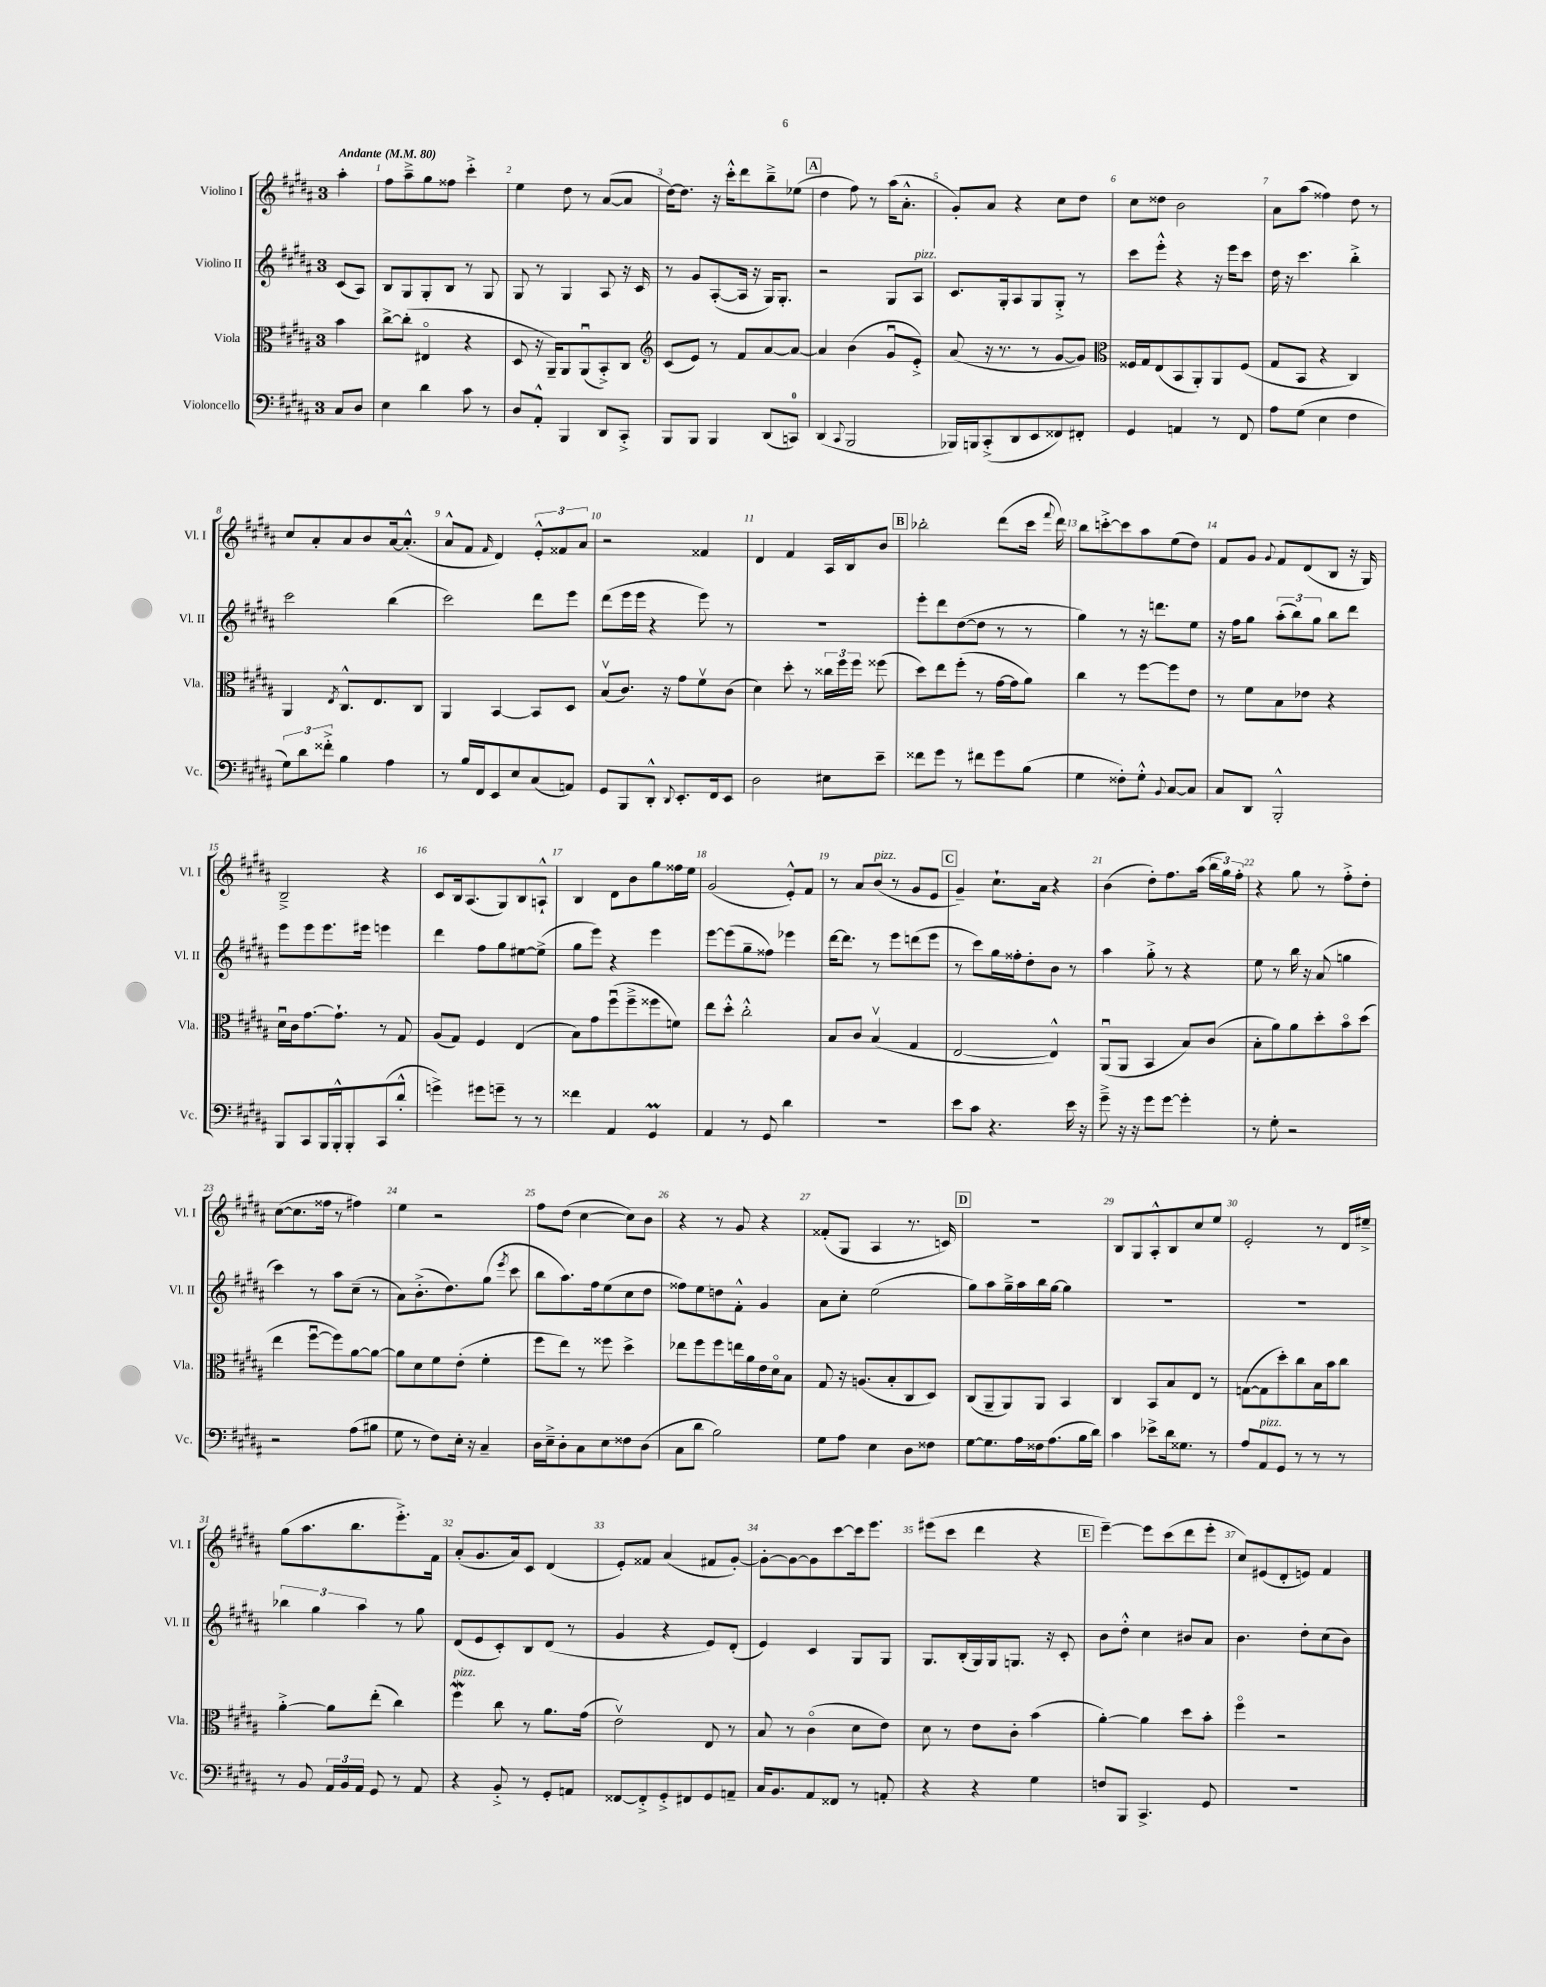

**kern	**kern	**kern	**kern
*part4	*part3	*part2	*part1
*staff4	*staff3	*staff2	*staff1
*I"Violoncello	*I"Viola	*I"Violino II	*I"Violino I
*I'Vc.	*I'Vla.	*I'Vl. II	*I'Vl. I
*clefF4	*clefC3	*clefG2	*clefG2
*k[f#c#g#d#a#]	*k[f#c#g#d#a#]	*k[f#c#g#d#a#]	*k[f#c#g#d#a#]
*M3/4	*M3/4	*M3/4	*M3/4
*MM80	*MM80	*MM80	*MM80
=	=	=	=
!	!	!	!LO:TX:a:B:t=Andante
8C#/L	4b\	(8c#/L	4aa#'\
8D#/J	.	8A#/J)	.
=1	=1	=1	=1
4E\	[8cc#^\L	8B/L	8ff#\L
.	(8cc#'\J]	8G#/	8aa#~^\
4d#\	4E#X/	8G#'/	8gg#\
.	.	8B/J	8ff##X\J
8c#\	4r	8r	4ccc#'^\
8r	.	8G#/	.
=2	=2	=2	=2
8D#/L	8D#/	8G#/	4ee\
8AA#'^^/J	16r	8r	.
.	16AA#~/KL)	.	.
4BBB/	8AA#/	4G#/	8dd#\
.	(8AA#u/	.	8r
8DD#/L	8BB'^/)	8A#/	([8a#/L
8CC#'^/J	8C#/J	16r	8a#/J]
.	.	16c#/	.
=3	=3	=3	=3
*	*clefG2	*	*
8BBB/L	(8c#/L	8r	[16dd#\KL)
.	.	.	8.dd#\J]
8BBB/J	8e/J)	8g#/L	.
4BBB/	8r	([8A#'/	16r
.	.	.	16ccc#'^^\KL
.	8f#/L	16A#/Jk]	8ddd#\
.	.	16r	.
(8DD#/L	[8a#/	16G#/KL)	8bb~^\
.	.	8.G#'/J	.
8CCn/J)	8a#/J_	.	(8ee-X\J
!!LO:REH:place=s1:t=A
=4	=4	=4	=4
(4DD#/	4a#/]	2r	4dd#\
8qqCC#/	.	.	.
2BBB/	(4b\	.	8ff#\)
.	.	.	8r
.	8g#u/L	8G#/L	(16aa#\KL
.	.	.	8.a#'^^\J
!	!	!LO:TX:a:i:t=pizz.	!
.	8e'^/J)	8A#/J	.
=5	=5	=5	=5
16BBB-X/LL)	(8a#/	8.c#/L	8g#'/L)
16BBBn/J	.	.	.
(8CC#'^/	16r	.	8a#/J
.	8.r	16G#'/k	.
8DD#/	.	8A#/	4r
8EE/	8r	8G#/	.
8FF##X/)	[8g#/L	8G#'^/J	8cc#\L
8FF#X'/J	8g#/J])	8r	8dd#\J
=6	=6	=6	=6
*	*clefC3	*	*
4GG#/	16F##X/LL	8ccc#\L	8cc#\L
.	16G#/J	.	.
.	(8E/	8eee'^^\J	8dd##X\J
4AAn/	8BB/	4r	2b\
.	8AA#'/)	.	.
8r	8AA#/	16r	.
.	.	16eee\KL	.
8FF#/	(8F##/J	8ccc#\J	.
=7	=7	=7	=7
8A#\L	8G#/L	16dd#\	8a#\L
.	.	16r	.
(8G#\J	8BB/J	4.ccc#\	(8aa#\J
4E\	4r	.	4ff##X\)
4F#\	4C#/)	4bb'^\	8dd#\
.	.	.	8r
!!LO:LB:g=z
=8	=8	=8	=8
12G#\L)	4AA#/	2ccc#\	8cc#/L
12d#\	.	.	.
.	.	.	8a#'/
12f##X'^\J	.	.	.
.	8qE/	.	.
4B\	8.C#^^/L	.	8a#/
.	.	.	8b/
.	8.E/	.	.
4A#\	.	(4bb\	[16a#/k
.	.	.	(8.a#'^^/J]
.	8C#/J	.	.
=9	=9	=9	=9
8r	4AA#/	2ccc#\)	8a#^^/L
16B/LL	.	.	8f#/J
16FF#/J	.	.	.
.	.	.	16qqf#/
8EE/	[4BB/	.	4d#/)
8E/	.	.	.
(8C#/	8BB/L]	8ddd#\L	12e'^^/L
.	.	.	12f##X/
8AAn/J)	8D#/J	8eee\J	.
.	.	.	12a#/J
=10	=10	=10	=10
8GG#/L	(8Bv/L	(8ddd#\L	2r
8BBB/	8.c#/J)	16eee\L	.
.	.	16eee\JJ	.
8DD#'^^/J	.	4r	.
.	16r	.	.
8qqDD#/	.	.	.
8.EE'/L	8g#\L	.	.
.	8f#v\	8eee\)	4f##X/
16FF#/k	.	.	.
8EE/J	(8c#\J	8r	.
=11	=11	=11	=11
2D#\	4d#\)	2.r	4d#/
.	8dd#'\	.	4f#/
.	8r	.	.
8E#X\L	24cc##X\LL	.	16A#/LL
.	24ff#\	.	.
.	.	.	16B/J
.	24ff#\JJ	.	.
8e~\J	(8ff##X\	.	8b/J
!!LO:REH:place=s1:t=B
=12	=12	=12	=12
8f##X\L	8dd#\L)	8eee'\L	2bb-X'\
8g#\J	8ee\	8ddd#\	.
8r	(8ff#'\J	([8dd#\	.
8f#X\L	8r	8dd#\J]	.
8g#\	[16g#\LL	8r	(8ddd#\L
.	16g#\J]	.	.
(8B\J	8a#\J)	8r	16ccc#\Jk
.	.	.	8qqfff#/
.	.	.	16ddd#\)
=13	=13	=13	=13
4G#\	4cc#\	4gg#\)	8bb\L
.	.	.	[8cccn'^\
8F##X'\L)	8r	8r	8ccc\]
8G#'^^\J	[8ff#\L	16r	8aa#\
.	.	8.dddn\L	.
8qqBB/	.	.	.
[8C#/L	8ff#\]	.	(8ee\
8C#/J]	8e\J	8ee\J	8dd#\J)
=14	=14	=14	=14
8C#/L	8r	16r	8f#/L
.	.	16ff#\KL	.
8DD#/J	8f#\L	8gg#\J	8g#/J
.	.	.	8qqg#/
2BBB'^^/	8B\	(12aa#'\L	8f#/L
.	.	12bb\)	.
.	8e-X\J	.	(8d#/
.	.	12gg#\J	.
.	4r	8bb\L	8B/J
.	.	8ddd#\J	16r
.	.	.	16G#/)
!!LO:LB:g=z
=15	=15	=15	=15
8BBB/L	16d#u\LL	8eee\L	2B~^/
.	16c#\J	.	.
8CC#/	[8.g#\	8eee\	.
16BBB/L	.	8.eee\	.
16BBB'^^/J	8.g#`\J]	.	.
8BBB'/	.	.	.
.	.	16eee#X\Jk	.
(8CC#/	8r	4eeen\	4r
8d#'^^/J	8G#/	.	.
=16	=16	=16	=16
4gn^\)	(8A#/L	4ddd#\	8c#/L
.	8G#/J)	.	16B/k
.	.	.	(8.A#/
8g#X\L	4F#/	8ff#\L	.
8gn~\J	.	8gg#\	8G#/)
8r	(4E/	[8ee#X\	8B/
8r	.	(8ee#^\J]	8An`^^/J
=17	=17	=17	=17
4f##X\	8B\L)	8gg#\L	4B/
.	8g#\	8eee\J)	.
4AA#/	(8ff#u\	4r	8d#\L
.	8ff#~^\	.	8b\
4GG#M/	8ff##X\	4eee\	8gg#\
.	8fn\J)	.	16ff##X\L
.	.	.	16ee\JJ
=18	=18	=18	=18
4AA#/	8ee\L	[8eee\L	(2g#/
.	8dd#'^^\J	(8eee\]	.
8r	2cc#'^^\	8gg#~\	.
8GG#/	.	8ff##X\J)	.
4d#\	.	4eee-X\	8e'^^/L)
.	.	.	8f#/J
=19	=19	=19	=19
2.r	8B/L	[16ddd#\KL	8r
.	.	8.ddd#\J]	.
.	8c#/J	.	8a#/L
!	!	!	!LO:TX:a:i:t=pizz.
.	(4Bv/	8r	(8b/J
.	.	8eee\L	8r
.	4G#/	(8dddn\	8g#/L
.	.	8eee\J	8e/J
!!LO:REH:place=s1:t=C
=20	=20	=20	=20
8e\L	[2E/	8r	4g#~/)
8c#\J	.	8ccc#\L)	.
4.r	.	16gg#\L	8.cc#`\L
.	.	16ff##X'\J	.
.	.	8dd#'\	.
.	.	.	16a#\Jk
.	4E^^/])	8b\J	4r
16e\	.	8r	.
16r	.	.	.
=21	=21	=21	=21
8g#~^\	(8AA#u/L	4aa#\	(4b\
16r	8AA#/J	.	.
16r	.	.	.
8g#\L	4BB/	8gg#'^\	8dd#'\L)
[8g#\J	.	8r	8.ff#\
4g#'\]	8B/L)	4r	.
.	.	.	(16aa#\Jk
.	(8c#/J	.	24bb\LL
.	.	.	24gg#\)
.	.	.	24ff#'\JJ
=22	=22	=22	=22
8r	8B'\L	8ee\	4r
8G#'\	8a#\)	8r	.
2r	8a#\	16bb\	8gg#\
.	.	16r	.
.	8dd#'\	(8a#/	8r
.	8b\	4ggn\	8ff#'^\L
.	(8dd#\J	.	8dd#'\J
!!LO:LB:g=z
=23	=23	=23	=23
2r	4ee\	4ccc#\)	([8cc#\L
.	.	.	8.cc#\]
.	[8ff#u\L	8r	.
.	.	.	16ff##X\Jk
.	8ff#\])	8aa#\L	8r
(8A#\L	[8a#\	(8cc#~\J	4ff#X\)
8B#X\J	8a#\J_	8r	.
=24	=24	=24	=24
8G#\	8a#\L]	8a#\L)	4ee\
8r	8d#\	(8.b'^\	.
8F#\L)	8f#\	.	2r
.	.	8.dd#\)	.
16E'\Jk	(8e'\J	.	.
16r	.	.	.
4C#~/	4f#'\	(8gg#\J	.
.	.	8qeee/	.
.	.	8ccc#\	.
=25	=25	=25	=25
16D#\LL	8ff#\L	8bb\L	8ff#\L
16E~^\J	.	.	.
8D#'\	8ee\J)	8.aa#\)	(8dd#\J
8C#\	8r	.	[4cc#\
.	.	16ff#\k	.
8E\	8ff##X\	(8ee\	.
8F##X\	4dd#^\	8cc#\	8cc#\L])
(8D#\J	.	8dd#\J	8b\J
=26	=26	=26	=26
8C#\L	8ee-X\L	8ff##X\L)	4r
8d#\J	8ff#\	8ee\	.
2B\)	8ff#\	8ddn\	8r
.	16een\L	8f#'^^\J	8g#/
.	16a#\	.	.
.	16e\	4g#/	4r
.	16d#\J	.	.
.	8B\J	.	.
=27	=27	=27	=27
8G#\L	8G#/	8a#\L	(8f##X'/L
8A#\J	16r	8cc#'\J	8G#/J
.	(8.An/L	.	.
4E\	.	(2ee\	4A#/
.	8B'/	.	.
8D#\L	8C#/	.	8.r
8F##X\J	8D#/J)	.	.
.	.	.	16cn/)
!!LO:REH:place=s1:t=D
=28	=28	=28	=28
[8G#\L	(8C#/L	8gg#\L)	2.r
8.G#\]	8AA#~/	8aa#\	.
.	8AA#/)	16gg#~^\L	.
16A#\L	.	16aa#\	.
16F##X\J	8AA#/J	16bb\	.
(8.A#\	.	[16gg#\JJ	.
.	4BB/	4gg#\]	.
16B\L	.	.	.
16d#\JJ)	.	.	.
=29	=29	=29	=29
4c#\	4C#/	2.r	8B/L
.	.	.	8G#/
8e-X^\L	8BB/L	.	8A#'^^/
16d#\k	8B/	.	8B/
8.G##X\J	.	.	.
.	8E/J	.	8cc#/
8r	8r	.	8ee/J
=30	=30	=30	=30
8A#/L	([8Gn\L	2.r	2e'/
!LO:TX:a:i:t=pizz.	!	!	!
8AA#/	8G\]	.	.
8GG#/J	8dd#'\)	.	.
8r	8cc#\	.	.
8r	16B\L	.	8r
.	16b\J	.	.
8r	8cc#\J	.	16d#/LL
.	.	.	16ee#X~^/JJ
!!LO:LB:g=z
=31	=31	=31	=31
8r	[4a#'^\	6bb-X\	(8gg#\L
8BB/	.	.	8.aa#\
.	.	6gg#\	.
24AA#/LL	8a#\L]	.	.
24BB/	.	.	.
.	.	.	8.bb\
24AA#/JJ	.	6aa#\	.
8GG#/	(8ee'\J	.	.
8r	4cc#\)	8r	8.eee'^\)
8AA#/	.	8gg#\	.
.	.	.	16f#\Jk
=32	=32	=32	=32
!	!LO:TX:a:i:t=pizz.	!	!
4r	4ff#W\	(8d#/L	(8a#'/L
.	.	8e/	8.g#/
8BB'^/	8cc#\	8c#'/)	.
.	.	.	16a#/k)
8r	8r	8B/	8c#/J
8GG#'/L	8.a#\L	(8d#/J	(4d#/
8AAn/J	.	8r	.
.	(16g#\Jk	.	.
=33	=33	=33	=33
[8FF##X/L	2ev\)	4g#/	8e'/L)
8FF##'^/]	.	.	8f##X/J
8GG#'^/	.	4r	(4a#/
8FF#X/	.	.	.
8GG#/	8E/	8e/L)	8f#X/L
8AAn~/J	8r	(8d#'/J	[8g#'/J)
=34	=34	=34	=34
16C#/KL	8B/	4e/)	8g#'\L_
8.BB/	.	.	.
.	8r	.	8g#\_
8AA#/	(4c#\	4c#/	8g#\]
8FF##X/J	.	.	[8ccc#\
8r	8d#\L	8G#/L	16ccc#\k]
.	.	.	8.eee\J
8AAn'/	8e\J)	8G#/J	.
=35	=35	=35	=35
4r	8d#\	8.G#/L	(8eee#X\L
.	8r	.	8ccc#\J
.	.	(16B'/L	.
4r	8e\L	16G#/)	4ddd#\
.	.	16G#/J	.
.	8c#'\J	8.Gn/J	.
4G#\	(4b\	.	4r
.	.	16r	.
.	.	8c#'/	.
!!LO:REH:place=s1:t=E
=36	=36	=36	=36
8Fn/L	[4a#'\)	8b\L	[4eee~\)
8BBB/J	.	8dd#'^^\J	.
4.CC#^/	4a#\]	4cc#\	8eee\L]
.	.	.	(8ccc#\
.	8dd#\L	8b#X/L	8ddd#\
8GG#/	8b'\J	8a#/J	8eee'\J
=37	=37	=37	=37
2.r	4ff#\	4.b\	8cc#/L)
.	.	.	(8e#X/
.	2r	.	8d#'/
.	.	8dd#'\L	8en/J)
.	.	(8cc#\	4f#/
.	.	8b\J)	.
==	==	==	==
*-	*-	*-	*-
